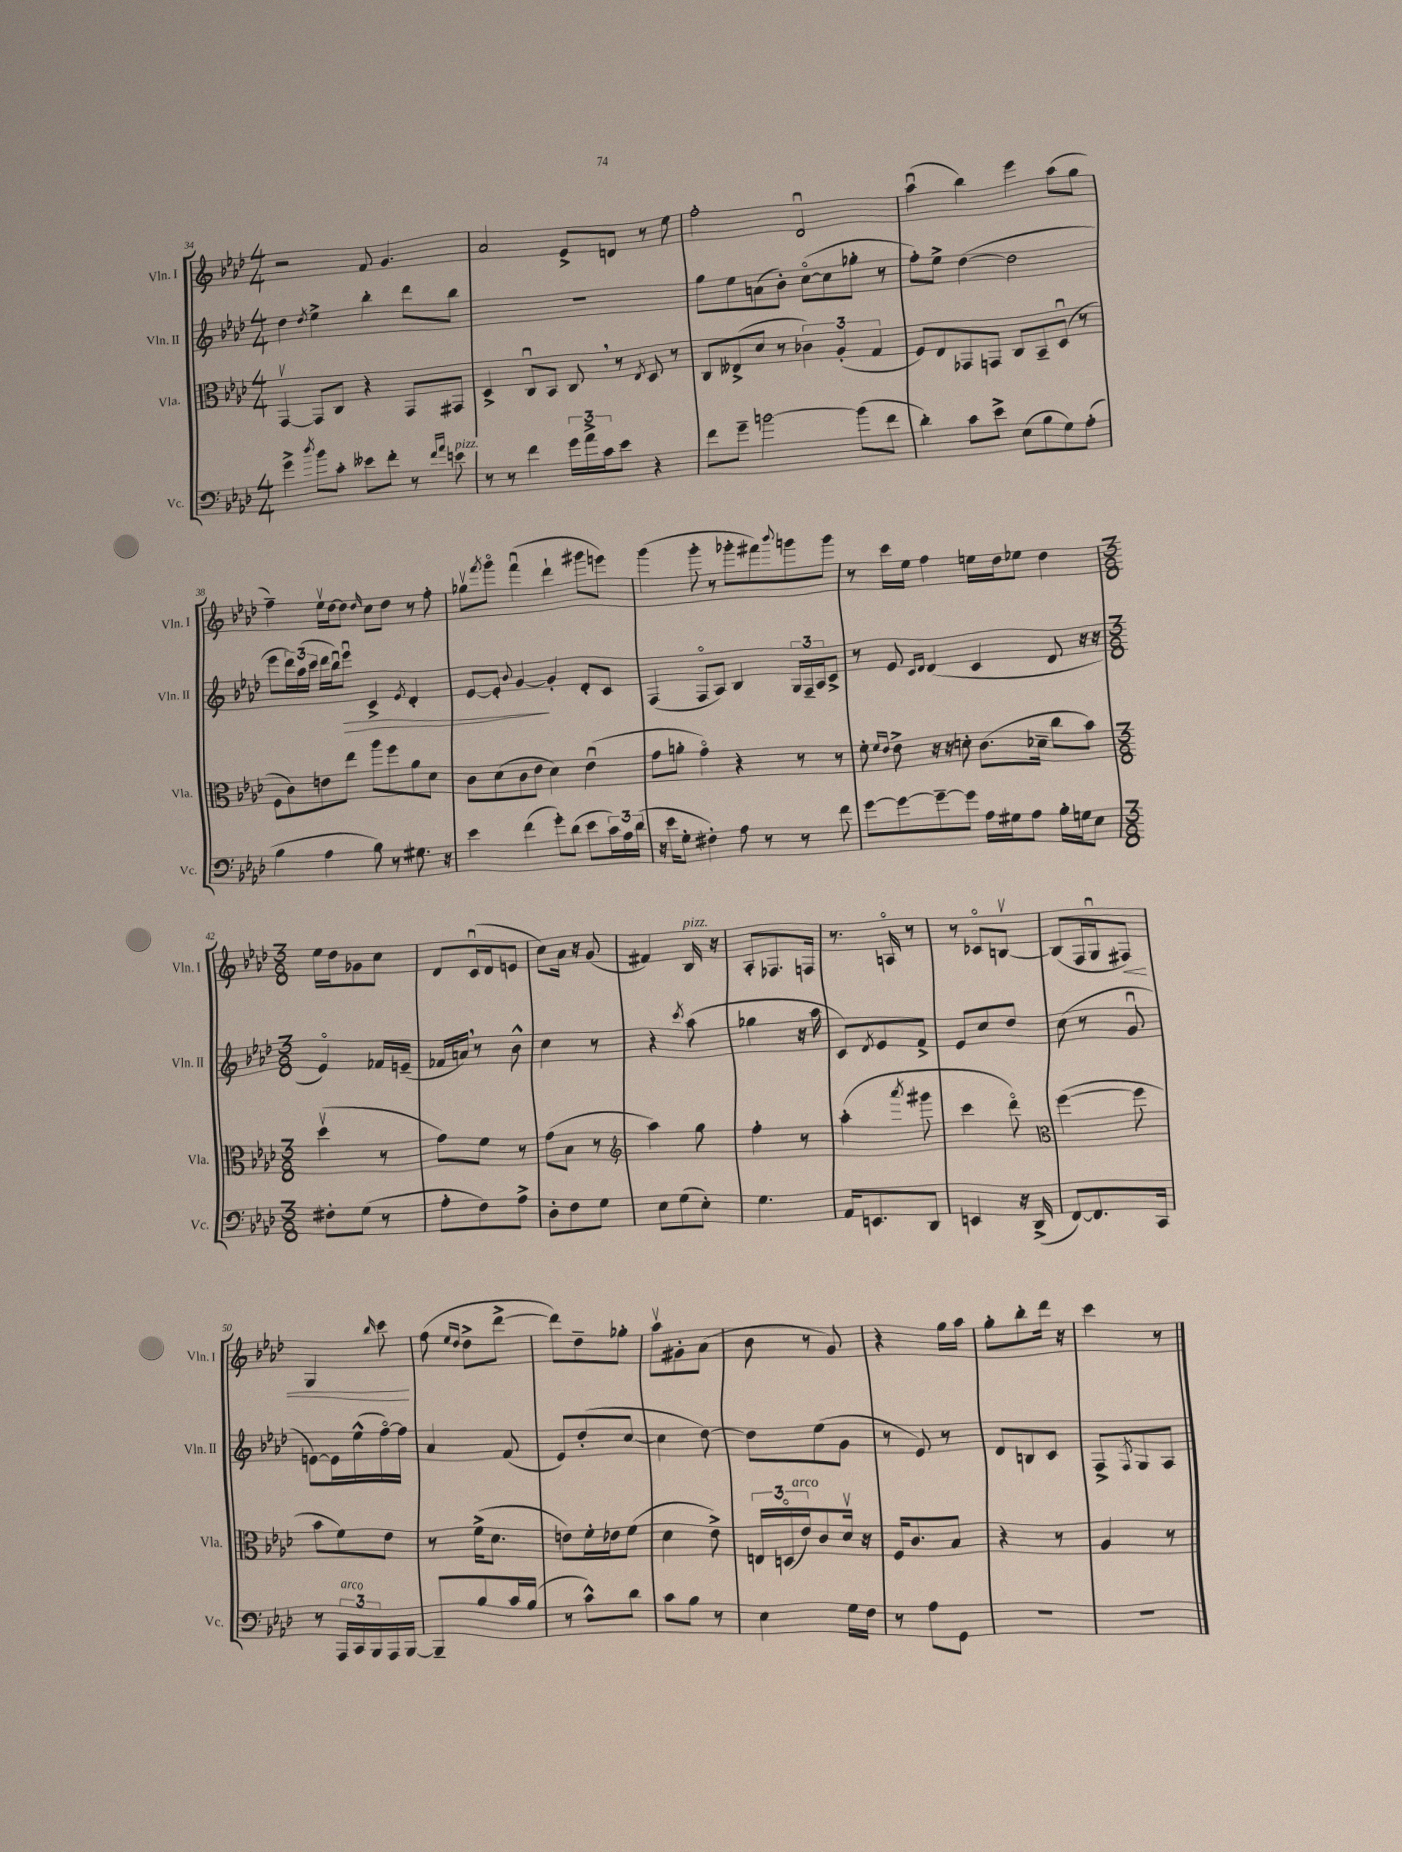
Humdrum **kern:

**kern	**kern	**kern	**kern
*staff4	*staff3	*staff2	*staff1
*clefF4	*clefC3	*clefG2	*clefG2
*k[b-e-a-d-]	*k[b-e-a-d-]	*k[b-e-a-d-]	*k[b-e-a-d-]
*M4/4	*M4/4	*M4/4	*M4/4
4g^\	[4GGv/	4dd-\	2r
8qdd-/	.	8qdd-/	.
8b-\L	8GG/]L	4ee-^\	.
8c'\J	8C/J	.	.
8e--\L	4r	4bb-'\	8f/
8f'\J	.	.	4.g/
8r	8GG/L	8ddd-\L	.
16qqf/LL	.	.	.
16qqa-/JJ	.	.	.
8e\	8GG#/J	8bb-\J	.
=	=	=	=
8r	4D-^/	1r	2a-/
8r	.	.	.
4f\	8Cu/L	.	.
.	8BB-/J	.	.
24g\LL	8C/	.	8e-^/L
24a-^\	.	.	.
24c\J	.	.	.
8e-\J	8r	.	8d/J
.	8qE-/	.	.
4r	8D-/	.	8r
.	8r	.	8ee-\
=	=	=	=
8f\L	8C/L	8gg\L	2ff'\
8g~\J	(8E--^/	8ee-\	.
[2b\	8d-/J	(8a\	.
.	8r	8b-'\J)	.
.	6c-\)	([8cco\L	2d-u/
.	.	8cc\]	.
.	(6A-'/	.	.
(8b\]L	.	8gg-'\J	.
.	6G/	.	.
8f\J	.	8r	.
=	=	=	=
4d-'\)	8F/L)	8ff'\L)	(4aa-u\
.	8E-/	8ee-^\J	.
8c\L	8GG-/	([4dd-\	4bb-\)
8e-^\J	8GG/J	.	.
(8E-\L	8C/L	2dd-\]	4eee-\
8B-\	8BB-~/	.	.
8G\)	(8D-u/J	.	(8aa-\L
(8A-'\J	8r	.	8gg\J
=	=	=	=
4B-\	8F\L	8eee-\L	4ff~\)
.	8c\)	24ddd-\L)	.
.	.	(24aa-\	.
.	.	24ccc\JJ	.
4A-\	8e\	16ddd-\LL	16ee-v\LL
.	.	16bb-u\J)	[16dd-\J
.	8ee-\J	8eee-u\J	8dd-\]J
.	.	.	16qqdd-/
8B-\)	8aa-\L	4c^/	8cc\L
8r	8ff\	.	8dd-\J
.	.	8qe-/	.
8.G#\	8a-\	4d-'/	8r
.	8d-\J	.	8ff'\
16r	.	.	.
=	=	=	=
4e-\	8c\L	[8e-/L	8gg-v\L
.	.	.	8qfff/
.	(8d-\	8e-'/]J	8gggo\J
.	.	8qqb-/	.
(4f\	8c\	[4g/	(4fffu\
.	8e-\J	.	.
8g'\L)	4d-\)	4g'/]	4ddd-`\
(8d-\J	.	.	.
8e-\L	(4e-u\	8d-'/L	8ggg#\L
24c\L)	.	8c/J	8eee\J)
24A-\	.	.	.
(24d-\JJ	.	.	.
=	=	=	=
16r	8g\L	(4F/	(4ggg\
16e-\LK	.	.	.
8G'\J	8a'\J	.	.
4F#'\)	4go\)	8Fo/L	8ggg'\
.	.	8A-/J)	8r
8A-\	4r	4B-/	8ggg-'\L
8r	.	.	8fff#\)
.	.	.	8qqbbb-/
8r	8r	24G/LL	8ggg\
.	.	24F~/	.
.	.	24A-/J	.
8f\	8r	8c^/J	8ggg\J
=	=	=	=
[8g\L	8f'\	8r	8r
.	16qqf/LL	.	.
.	16qqe-/JJ	.	.
8g\_	8e-^\	8e-/	16ccc\LL
.	.	.	16ee-\JJ
.	.	16qqc/LL	.
.	.	16qqd-/JJ	.
8g~\_	16r	(4d-/	4ff\
.	16r	.	.
8g\]J	8d'\	.	.
16A-\LL	(8.c\L	4c/	16ee\LL
16G#\J	.	.	16dd-\J
8A-\J	.	.	8ee-\J
.	16d-~\Jk	.	.
16B-'\LL	8cc\L	8d-/	4dd-\
16G\J	.	.	.
8E-\J	8b-\J)	16r	.
.	.	16r	.
=	=	=	=
*M3/8	*M3/8	*M3/8	*M3/8
8F#'\L	(4dd-v\	4e-o/)	16ee-\LL
.	.	.	16dd-\J
(8G\J	.	.	8g-\
8r	8r	16f-/LL	8cc\J
.	.	(16e~/JJ	.
=	=	=	=
8A-'\L	8g\L)	16f-/LL	8d-/L
.	.	16a/JJ)	.
8F\)	8f\J	8r	(16cu/L
.	.	.	16d-/J
8A-^\J	8r	8b-^^\	8e/J
=	=	=	=
8D-'\L	(8g\L	4cc\	8cc\L)
8F\	8B-\J	.	16a-\Jk
.	.	.	16r
8G\J	8r	8r	(8g/
=	=	=	=
*	*clefG2	*	*
8E-\L	4aa-\)	4r	4f#/)
(8G\	.	.	.
.	.	8qccc/	.
8E-'\J)	8gg\	(8aa-\	16B-/
.	.	.	16r
=	=	=	=
4.G\	4ff'\	4gg-\	8A-'/L
.	.	.	8.F-/
.	8r	16r	.
.	.	16aa-\	16F/Jk
=	=	=	=
16AA-/LK	(4aa-'\	8c/L)	8.r
8.EE/	.	.	.
.	.	8qd-/	.
.	.	8e-/	.
.	.	.	16Ao/
.	8qaaa-/	.	.
8DD-/J	8ggg#\	8f^/J	8r
=	=	=	=
4EE/	4ccc\	8e-/L	8r
.	.	8cc/	8c-o/L
16r	8ddd-o\)	8dd-/J	[8Bv/J
(16DD-^/	.	.	.
=	=	=	=
*	*clefC3	*	*
[8FF/L)	([4ff\	(8cc\	(8B/]L
8.FF/]	.	8r	16F/L
.	.	.	16Gu/J
.	8ff\]	8gu/	8F#/J)
16CC/Jk	.	.	.
=	=	=	=
8r	8b-\L	[8e\L)	4G/
24AAA-/LL	8f\)	16e\]L	.
24CC/	.	.	.
.	.	(16ee-^^\	.
24BBB-/	.	.	.
.	.	.	16qqbb-/
16AAA-/	8e-\J	[16ffo\)	8ccc\
[16BBB-/JJ	.	16ff\]JJ	.
=	=	=	=
8BBB-~/]L	8r	4a-/	(8ff\
.	.	.	16qqee-/LL
.	.	.	16qqdd-/JJ
8B-/	(16f^\LK	.	8dd-^\L
.	8.d-\J	.	.
16c/L	.	(8f/	[8ddd-^\J
(16B-/JJ	.	.	.
=	=	=	=
8r	8e\L)	8e-/L)	8ddd-\]L)
8c^^\L)	16f'\L	(8dd-'/	8dd-~\
.	16e-\J	.	.
8d-\J	(8f\J	[8cc/J	8gg-'\J
=	=	=	=
8c\L	4d-\	4cc\]	8aa-v\L
8B-\J	.	.	8g#'\
8r	8e-^\)	[8dd-\)	(8a-\J
=	=	=	=
4E-\	24E/LL	8dd-\]L	8b-\
.	(24Do/	.	.
.	24e-/J)	.	.
.	8c/	(8ee-\	8r
16G\LL	16d-v/Jk	8g\J	8g/)
16F\JJ	16r	.	.
=	=	=	=
8r	16F/LK	8r	4r
.	8.c/	.	.
8A-\L	.	8e-/)	.
8GG\J	8B-/J	8r	16gg\LL
.	.	.	16aa-\JJ
=	=	=	=
4.r	4r	8d-/L	8gg'\L
.	.	8B/	8bb-'\
.	8r	8c/J	16ddd-\Jk
.	.	.	16r
=	=	=	=
4.r	4A-/	8F^/L	4ccc\
.	.	8qF/	.
.	.	8G/	.
.	8r	8A-/J	8r
==	==	==	==
*-	*-	*-	*-
